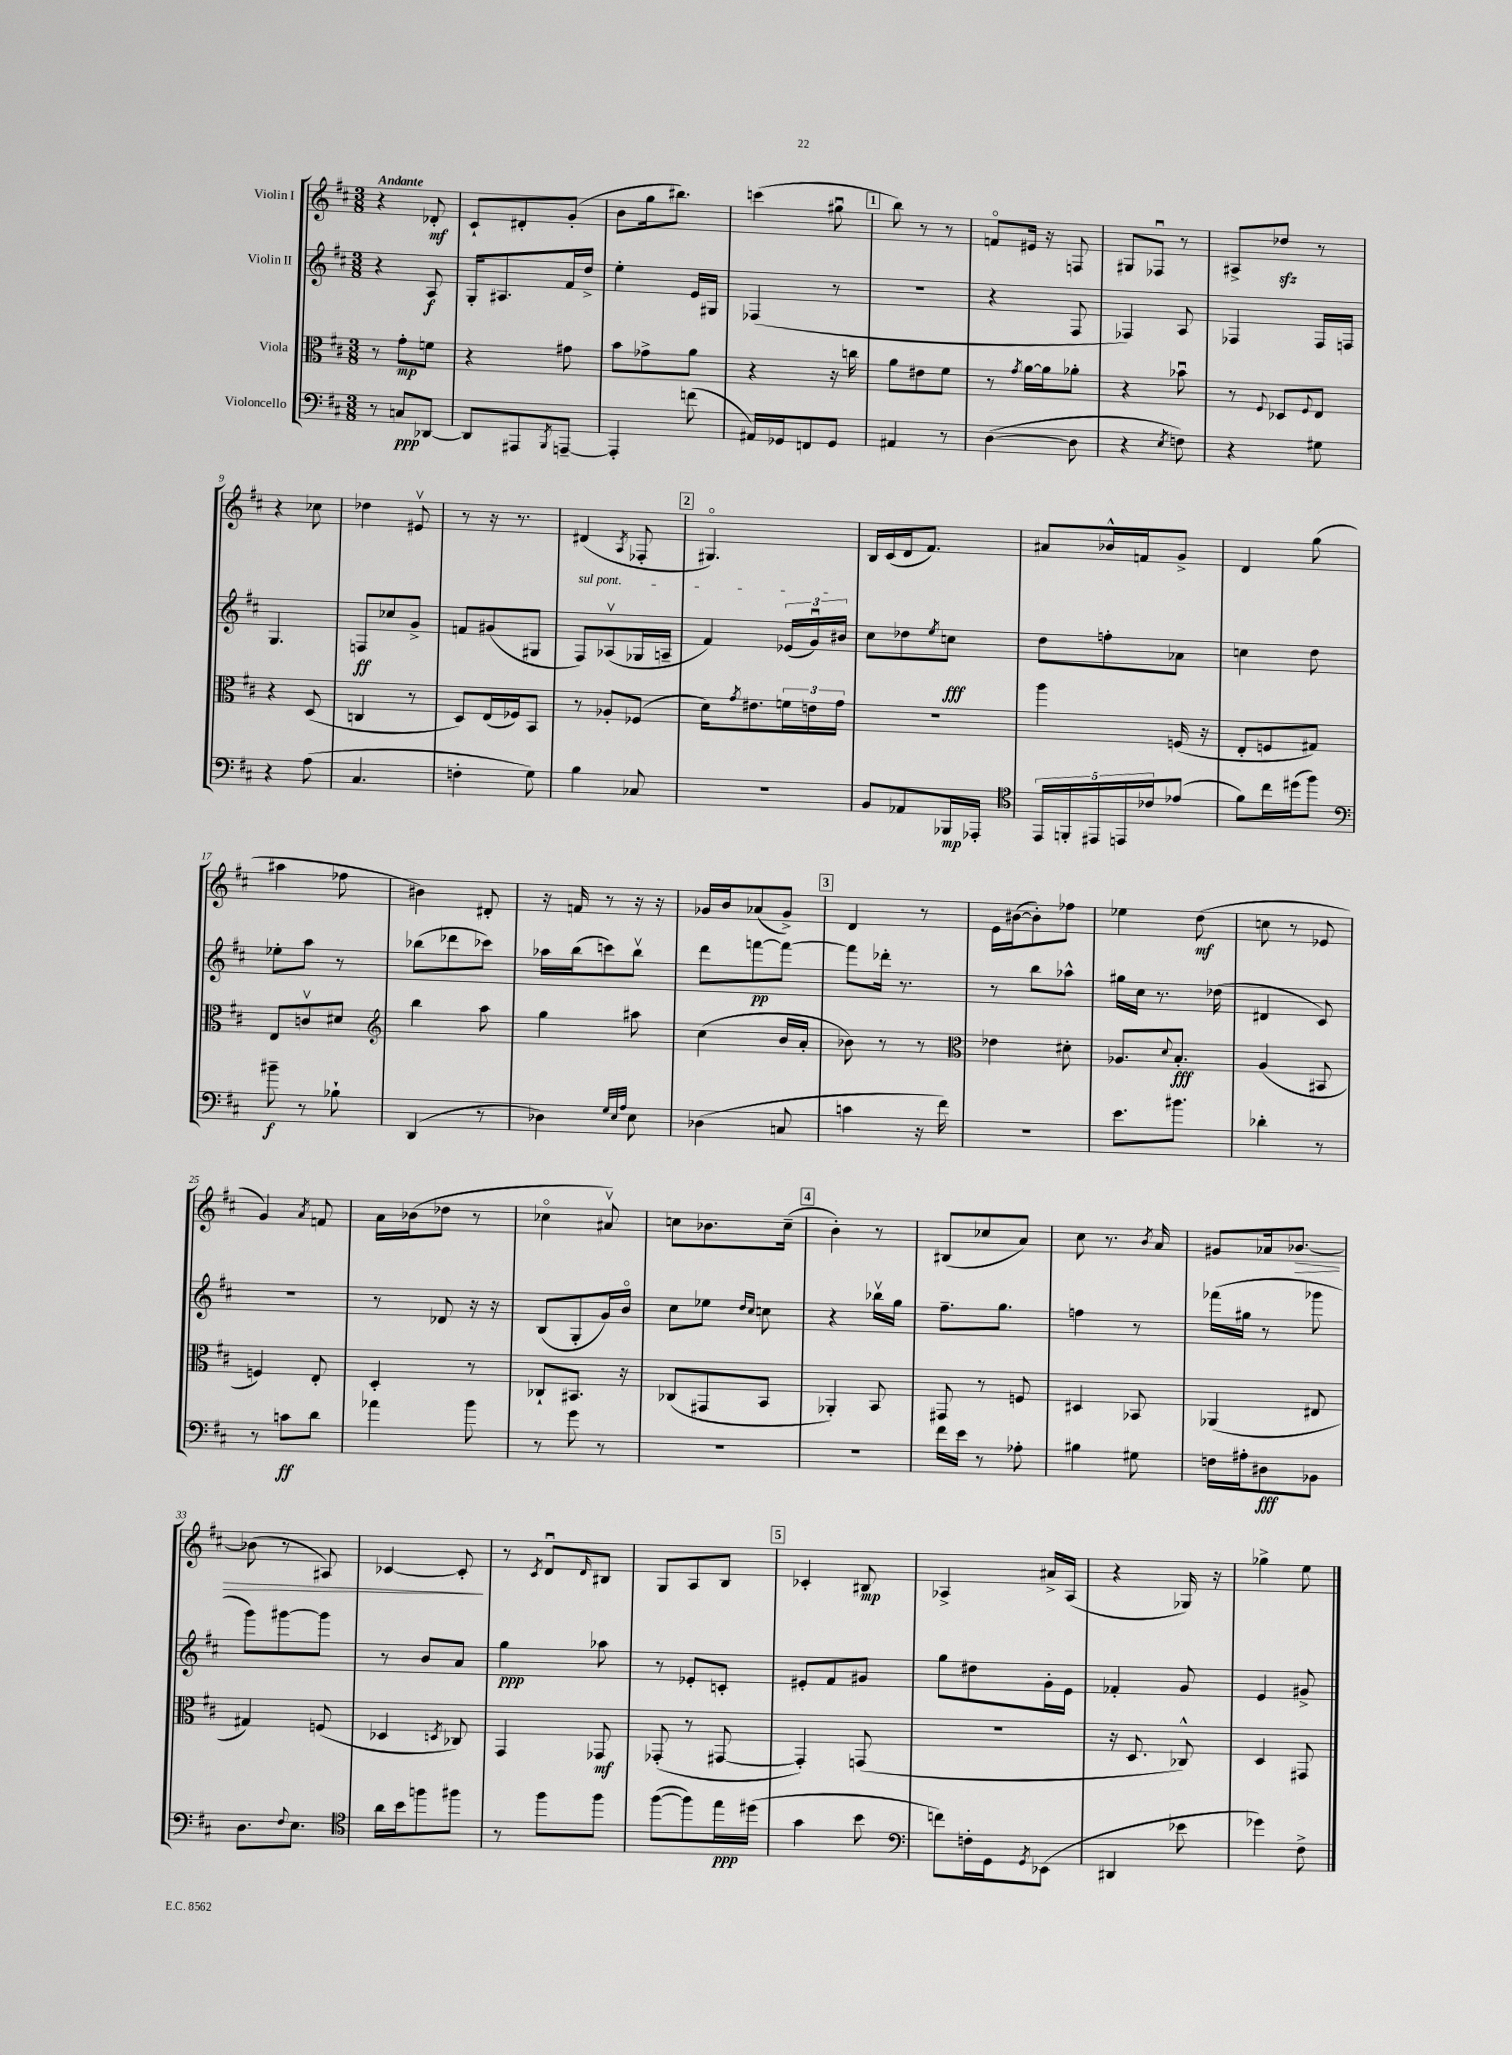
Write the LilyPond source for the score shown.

<<
\new StaffGroup <<
\new Staff = "s0" \with { instrumentName = "Violin I" } {
    \clef treble \key d \major \numericTimeSignature \time 3/8 \tempo "Andante"
    r4 des'8-.\mf |
    cis'8-! dis'8-. g'8-.( |
    b'8 g''16 bis''8.) |
    c'''4( gis''8\downbow |
    \mark \markup { \box "1" } b''8) r8 r8 |
    f'8\flageolet eis'16 r16 f8 |
    gis8 fes8\downbow r8 |
    ais8-> des''8\sfz r8 |
    r4 ces''8 |
    des''4 eis'8\upbow |
    r8 r16 r8. |
    dis'4( \acciaccatura { a8 } fes8-. |
    \mark \markup { \box "2" } gis4.\flageolet) |
    b16 cis'16( d'16 fis'8.) |
    ais'8 bes'16-^ f'16 g'8-> |
    d'4 g''8( |
    ais''4 fes''8 |
    bis'4) dis'8-. |
    r16 f'16 r8 r16 r16 |
    ges'16 b'16 aes'8( ges'8->) |
    \mark \markup { \box "3" } d'4 r8 |
    e'16 bis'16~( bis'8-.) fes''8 |
    ees''4 d''8\mf( |
    c''8 r8 ees'8 |
    g'4) \acciaccatura { a'8 } f'8 |
    a'16 bes'16( des''8 r8 |
    ces''4\flageolet ais'8\upbow) |
    c''8 bes'8. c''16--( |
    \mark \markup { \box "4" } b'4-.) r8 |
    bis8( ces''8 a'8) |
    cis''8 r8. \acciaccatura { b'8 } a'16 |
    gis'8 aes'16 bes'8.~\> |
    bes'8( r8 ais8) |
    ces'4~ ces'8-.\! |
    r8 \acciaccatura { cis'8 } d'8\downbow \grace { d'16 } bis8 |
    g8 a8 b8 |
    \mark \markup { \box "5" } ces'4-. bis8\mp |
    aes4-> ais'16-> aes16( |
    r4 ges16) r16 |
    ges''4-> e''8 \bar "|." |
}
\new Staff = "s1" \with { instrumentName = "Violin II" } {
    \clef treble \key d \major \numericTimeSignature \time 3/8
    r4 a8\f |
    g16-. ais8. fis'16 d''16-> |
    e''4-. e'16 gis16 |
    fes4( r8 |
    \mark \markup { \box "1" } R4. |
    r4 fis8 |
    fes4) a8 |
    fes4 fes16 f16 |
    g4. |
    f8\ff ces''8 g'8-> |
    f'8 gis'8( gis8 |
    \once \override TextSpanner.bound-details.left.text = \markup { \italic "sul pont." } fis8\startTextSpan) aes8\upbow( ges16 a16-- |
    \mark \markup { \box "2" } fis'4) \tuplet 3/2 { ees'16( g'16\downbow) bis'16\stopTextSpan } |
    cis''8 des''8 \acciaccatura { e''8 } c''8\fff |
    d''8 f''8-. aes'8 |
    c''4 d''8 |
    ees''8-. a''8 r8 |
    bes''8( des'''8 ces'''8) |
    aes''16 b''16( c'''8) b''8\upbow |
    d'''8 f'''8~\pp f'''8~ |
    \mark \markup { \box "3" } f'''8 des'''16-. r8. |
    r8 b''8 aes''8-^ |
    gis''16 cis''16 r8. des''16( |
    dis'4 cis'8) |
    R4. |
    r8 des'8 r16 r16 |
    b8( g8-. g'16) b'16\flageolet |
    cis''8 ees''8 \grace { d''16 cis''16 } c''8 |
    \mark \markup { \box "4" } r4 bes''16\upbow g''16 |
    fis''8.-- g''8. |
    f''4 r8 |
    fes'''16( gis''16 r8 ges'''8 |
    g'''8) gis'''8~ gis'''8 |
    r8 b'8 a'8 |
    g''4\ppp aes''8 |
    r8 ees'8-. c'8-. |
    \mark \markup { \box "5" } eis'8-. fis'8 gis'8 |
    g''8 dis''8 g'16-. e'16 |
    fes'4-. g'8 |
    e'4 gis'8-> \bar "|." |
}
\new Staff = "s2" \with { instrumentName = "Viola" } {
    \clef alto \key d \major \numericTimeSignature \time 3/8
    r8 g'8-.\mp f'8 |
    r4 gis'8 |
    b'8 ges'8-> a'8 |
    r4 r16 c''16 |
    \mark \markup { \box "1" } a'8 eis'8 fis'8 |
    r8 \acciaccatura { g'8 } a'16~ a'16 aes'8-. |
    r4 bes'8\downbow |
    r8 \appoggiatura { fis8 } des8 \appoggiatura { fis8 } e8 |
    r4 d8( |
    c4 r8 |
    d8) e16( fes16) b,8 |
    r8 aes8-. fes8( |
    \mark \markup { \box "2" } d'16) \acciaccatura { g'8 } eis'8. \tuplet 3/2 { f'16 e'16 g'16 } |
    R4. |
    a''4 f16( r16 |
    e8-. f8 gis8) |
    e8 c'8\upbow dis'8 |
    \clef treble b''4 a''8 |
    g''4 ais''8 |
    cis''4( b'16 a'16-. |
    \mark \markup { \box "3" } bes'8) r8 r8 |
    \clef alto ees'4 dis'8-. |
    aes8. \appoggiatura { d'8 } b8.-.\fff |
    a4( bis,8 |
    f4) e8-. |
    d4-. r8 |
    ces8-! bis,8. r16 |
    ces8( gis,8 b,8 |
    \mark \markup { \box "4" } aes,4-.) b,8 |
    gis,8 r8 f8 |
    dis4 bes,8 |
    aes,4( eis8 |
    gis4) f8( |
    des4 \acciaccatura { d8 } ces8) |
    g,4 ges,8\mf |
    ges,8-.( r8 gis,8~ |
    \mark \markup { \box "5" } gis,4-.) g,8( |
    R4. |
    r16 d8. ces8-^) |
    d4 gis,8 \bar "|." |
}
\new Staff = "s3" \with { instrumentName = "Violoncello" } {
    \clef bass \key d \major \numericTimeSignature \time 3/8
    r8 c8\ppp des,8~ |
    des,8 ais,,8 \acciaccatura { b,,8 } a,,8~-- |
    a,,4-. f'8( |
    ais,16) ges,16 f,8 ges,8 |
    \mark \markup { \box "1" } ais,4 r8 |
    d4~( d8 |
    r4 \acciaccatura { e8 } f8) |
    r4 gis8 |
    r4 a8( |
    cis4. |
    f4-. g8) |
    b4 ces8 |
    \mark \markup { \box "2" } R4. |
    b,8 aes,8 bes,,16\mp aes,,16-. |
    \clef tenor \tuplet 5/4 { e,16 f,16-. eis,16 e,16 ces'16 } ees'8( |
    fis'8) cis''16 dis''16( fis''8) |
    \clef bass bis'8--\f r8 bes8-! |
    d,4( r8 |
    des4) \grace { g32 e32 a32 } e8 |
    des4( c8 |
    \mark \markup { \box "3" } c'4 r16 fis'16) |
    R4. |
    e'8. bis'8. |
    des'4-. r8 |
    r8 c'8\ff d'8 |
    aes'4 b'8 |
    r8 g'8 r8 |
    R4. |
    \mark \markup { \box "4" } R4. |
    fis'16 e'16 r8 aes8-. |
    bis4 gis8 |
    f16 ais16-. dis8\fff bes,8 |
    d8. \appoggiatura { fis8 } e8. |
    \clef tenor a'16 b'16 f''8 fis''8 |
    r8 fis''8 fis''8 |
    fis''8~( fis''8) e''16\ppp dis''16( |
    \mark \markup { \box "5" } g'4 b'8 |
    \clef bass f'8) f16-. g,16 \acciaccatura { g,8 } ees,8( |
    dis,4 ees'8 |
    ges'4) fis8-> \bar "|." |
}
>>
>>
